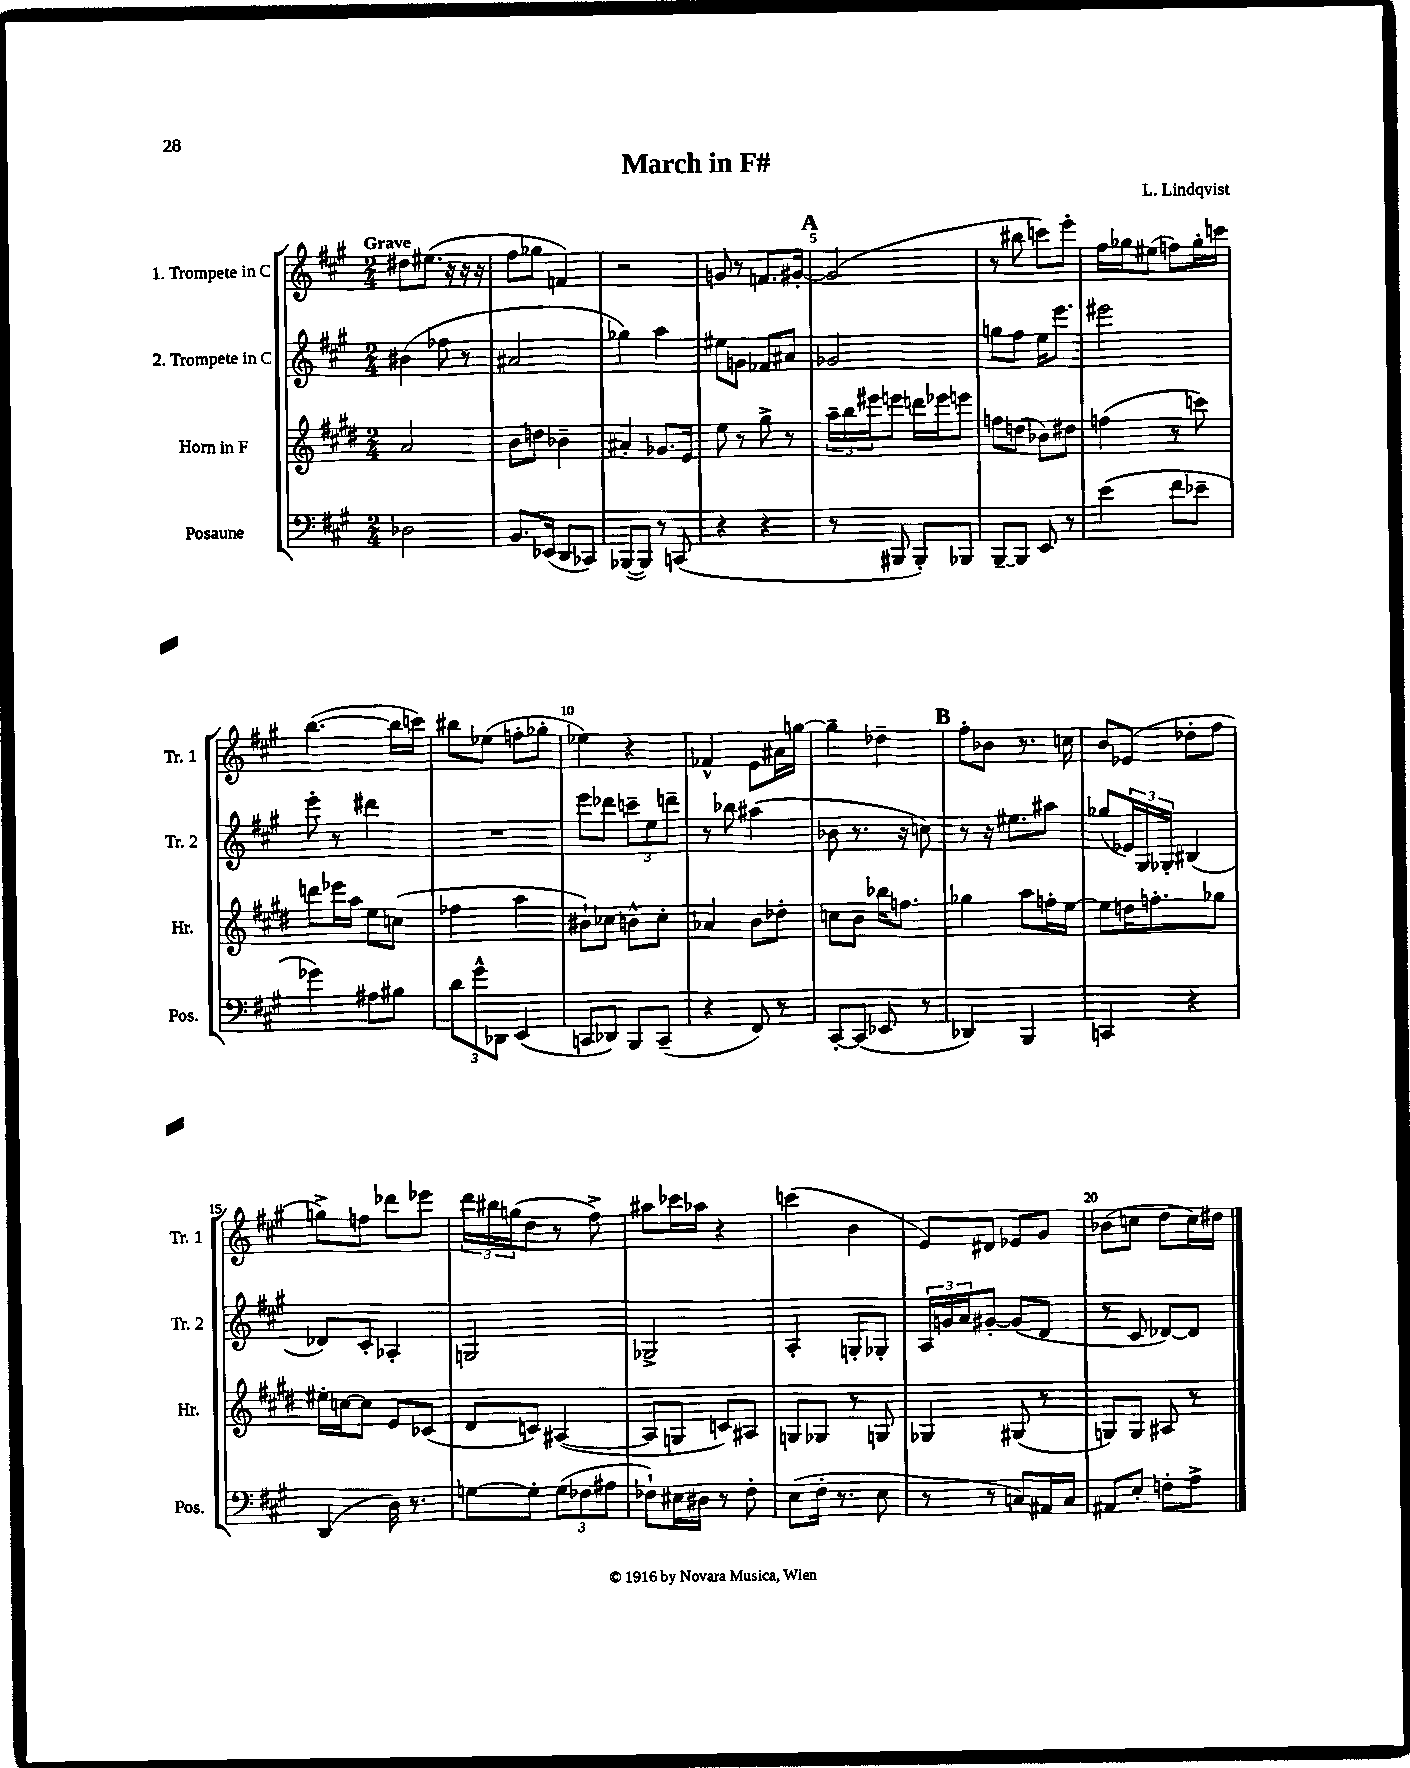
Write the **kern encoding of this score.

**kern	**kern	**kern	**kern
*part4	*part3	*part2	*part1
*staff4	*staff3	*staff2	*staff1
*I"Posaune	*I"Horn in F	*I"2. Trompete in C	*I"1. Trompete in C
*I'Pos.	*I'Hr.	*I'Tr. 2	*I'Tr. 1
*clefF4	*clefG2	*clefG2	*clefG2
*k[f#c#g#]	*k[f#c#g#d#]	*k[f#c#g#]	*k[f#c#g#]
*M2/4	*M2/4	*M2/4	*M2/4
=1	=1	=1	=1
!	!	!	!LO:TX:a:B:t=Grave
2D-X\	2a/	(4b#X\	8dd#X\L
.	.	.	(8.ee#X\J
.	.	8ff-X\	.
.	.	.	16r
.	.	8r	16r
.	.	.	16r
=2	=2	=2	=2
8.BB/L	8b\L	2a#X/	8ff#\L
.	8ddn\J	.	8gg-X\J
(16EE-X/Jk	.	.	.
8DD/L	4b-X~\	.	4fn/)
8CC-X/J)	.	.	.
=3	=3	=3	=3
([8BBB-X/L	4a#X'/	4gg-X\)	2r
8BBB-/J])	.	.	.
8r	8.g-X/L	4aa\	.
(8CCn/	.	.	.
.	16e/Jk	.	.
=4	=4	=4	=4
4r	8ee\	8ee#X\L	8gn/
.	8r	8gn\J	8r
4r	8gg#^\	8f-X/L	8.fn/L
.	8r	8a#X/J	.
.	.	.	[16g#X'/Jk
!!LO:REH:place=s1:t=A
=5	=5	=5	=5
8r	24aa~\LL	2g-X/	(2g#/]
.	24bb\	.	.
.	24eee#X\J	.	.
8BBB#X/	8eeen\J	.	.
8BBB#'/L)	16dddn\LL	.	.
.	16eee-X\J	.	.
8BBB-X/J	8eeen\J	.	.
=6	=6	=6	=6
[8BBB~/L	8ffn\L	8ggn\L	8r
8BBB/J]	(8ddn\J	8ff#\J	8bb#X\
8EE/	8b-X\L)	16ee\KL	8cccn\L)
.	.	8.eee\J	.
8r	8dd#X\J	.	8eee'\J
=7	=7	=7	=7
(4e\	(4ffn\	2eee#X\	16ff#\LL
.	.	.	16gg-X\J
.	.	.	(8ee#X\J
8f#\L	8r	.	8ffn\L)
8e-X~\J	8cccn\)	.	16gg-'\L
.	.	.	16cccn\JJ
!!LO:LB:g=z
=8	=8	=8	=8
4g-X\)	8dddn\L	8eee'\	([4.bb\
.	16eee-X\L	8r	.
.	16aa\JJ	.	.
8A#X\L	8ee\L	4ddd#X\	.
8B#X\J	(8ccn\J	.	16bb\LL]
.	.	.	16cccn\JJ)
=9	=9	=9	=9
12d\L	4ff-X\	2r	8bb#X\L
12g#^^\	.	.	.
.	.	.	(8ee-X\J
12DD-X\J	.	.	.
(4EE/	4aa\	.	8ffn'\L
.	.	.	8gg-X'\J
=10	=10	=10	=10
8CCn/L	8b#X`\L)	8eee\L	4ee-X\)
8DD-X/J)	8cc-X\J	8ddd-X\J	.
8BBB/L	8bn^^\L	12cccn~\L	4r
.	.	12ee\	.
(8CC~/J	8cc-'\J	.	.
.	.	12dddn~\J	.
=11	=11	=11	=11
4r	4a-X/	8r	4f-X^^/
.	.	8bb-X\	.
8FF#/)	8b\L	(4aa#X\	8e\L
8r	8dd-X'\J	.	16a#X\L
.	.	.	[16ggn\JJ
=12	=12	=12	=12
[8CC#'/L	8ccn\L	8b-X\	4gg~\]
(8CC#/J]	8b\J	8.r	.
8EE-X/	16bb-X\KL	.	4dd-X~\
.	8.ffn\J	16r	.
8r	.	8ccn\)	.
!!LO:REH:place=s1:t=B
=13	=13	=13	=13
4DD-X/)	4gg-X\	8r	8ff#'\L
.	.	16r	8b-X\J
.	.	8.ee#X\L	.
4BBB/	8aa\L	.	8.r
.	16ffn'\L	8aa#X\J	.
.	[16ee\JJ	.	16ccn\
=14	=14	=14	=14
4CCn/	8ee\L]	(8gg-X/L	8b/L
.	16ddn\K	24e-X/L)	(8e-X/J
.	.	24G#/	.
.	8.ffn'\	.	.
.	.	24G-X'/JJ	.
4r	.	(4B#X/	8dd-X'\L
.	8gg-X\J	.	8ff#\J
!!LO:LB:g=z
=15	=15	=15	=15
(4DD/	16ee#X'\LL	8d-X/L)	8ggn^\L)
.	[16ccn\J	.	.
.	8cc\J]	8c#'/J	8ffn\J
16D\)	8e/L	4A-X'/	8ddd-X\L
8.r	.	.	.
.	(8c-X/J	.	8eee-X\J
=16	=16	=16	=16
[8Gn\L	8d#/L	2Gn/	24ddd\LL
.	.	.	24bb#X\
.	.	.	(24ggn\J
8G'\J]	8cn/J)	.	8dd\J
(12G\L	([4A#X/	.	8r
12F-X\	.	.	.
.	.	.	8ff#^\)
12A#X\J	.	.	.
=17	=17	=17	=17
8F-X`\L)	8A#/L]	2G-X^/	8aa#X\L
16E#X\L	8Gn/J	.	16ccc-X\L
16D#X\JJ	.	.	16aa-X\JJ
8r	8cn/L)	.	4r
8F-'\	8A#X/J	.	.
=18	=18	=18	=18
(8E\L	8Gn/L	4A'/	(4cccn\
16F#'\Jk	8G-X/J	.	.
8.r	.	.	.
.	8r	8Gn'/L	4b\
8E\	8Gn/	8G-X'/J	.
=19	=19	=19	=19
8r	4G-X/	24A/LL	8e/L)
.	.	24gn/	.
.	.	24a/J	.
8r	.	[8g#X'/J	8d#X/J
8Cn/L)	(8G#X/	(8g#/L]	8e-X/L
16AA#X/L	8r	8d/J	8g#/J
16C/JJ	.	.	.
=20	=20	=20	=20
8AA#X/L	8Gn/L)	8r	(8b-X\L
8E'/J	8G/J	8c#/	8ccn\J
8Fn'\L	8A#X/	[8d-X/L)	8dd\L
8A^\J	8r	8d-/J]	16cc\L)
.	.	.	16dd#X\JJ
==	==	==	==
*-	*-	*-	*-
